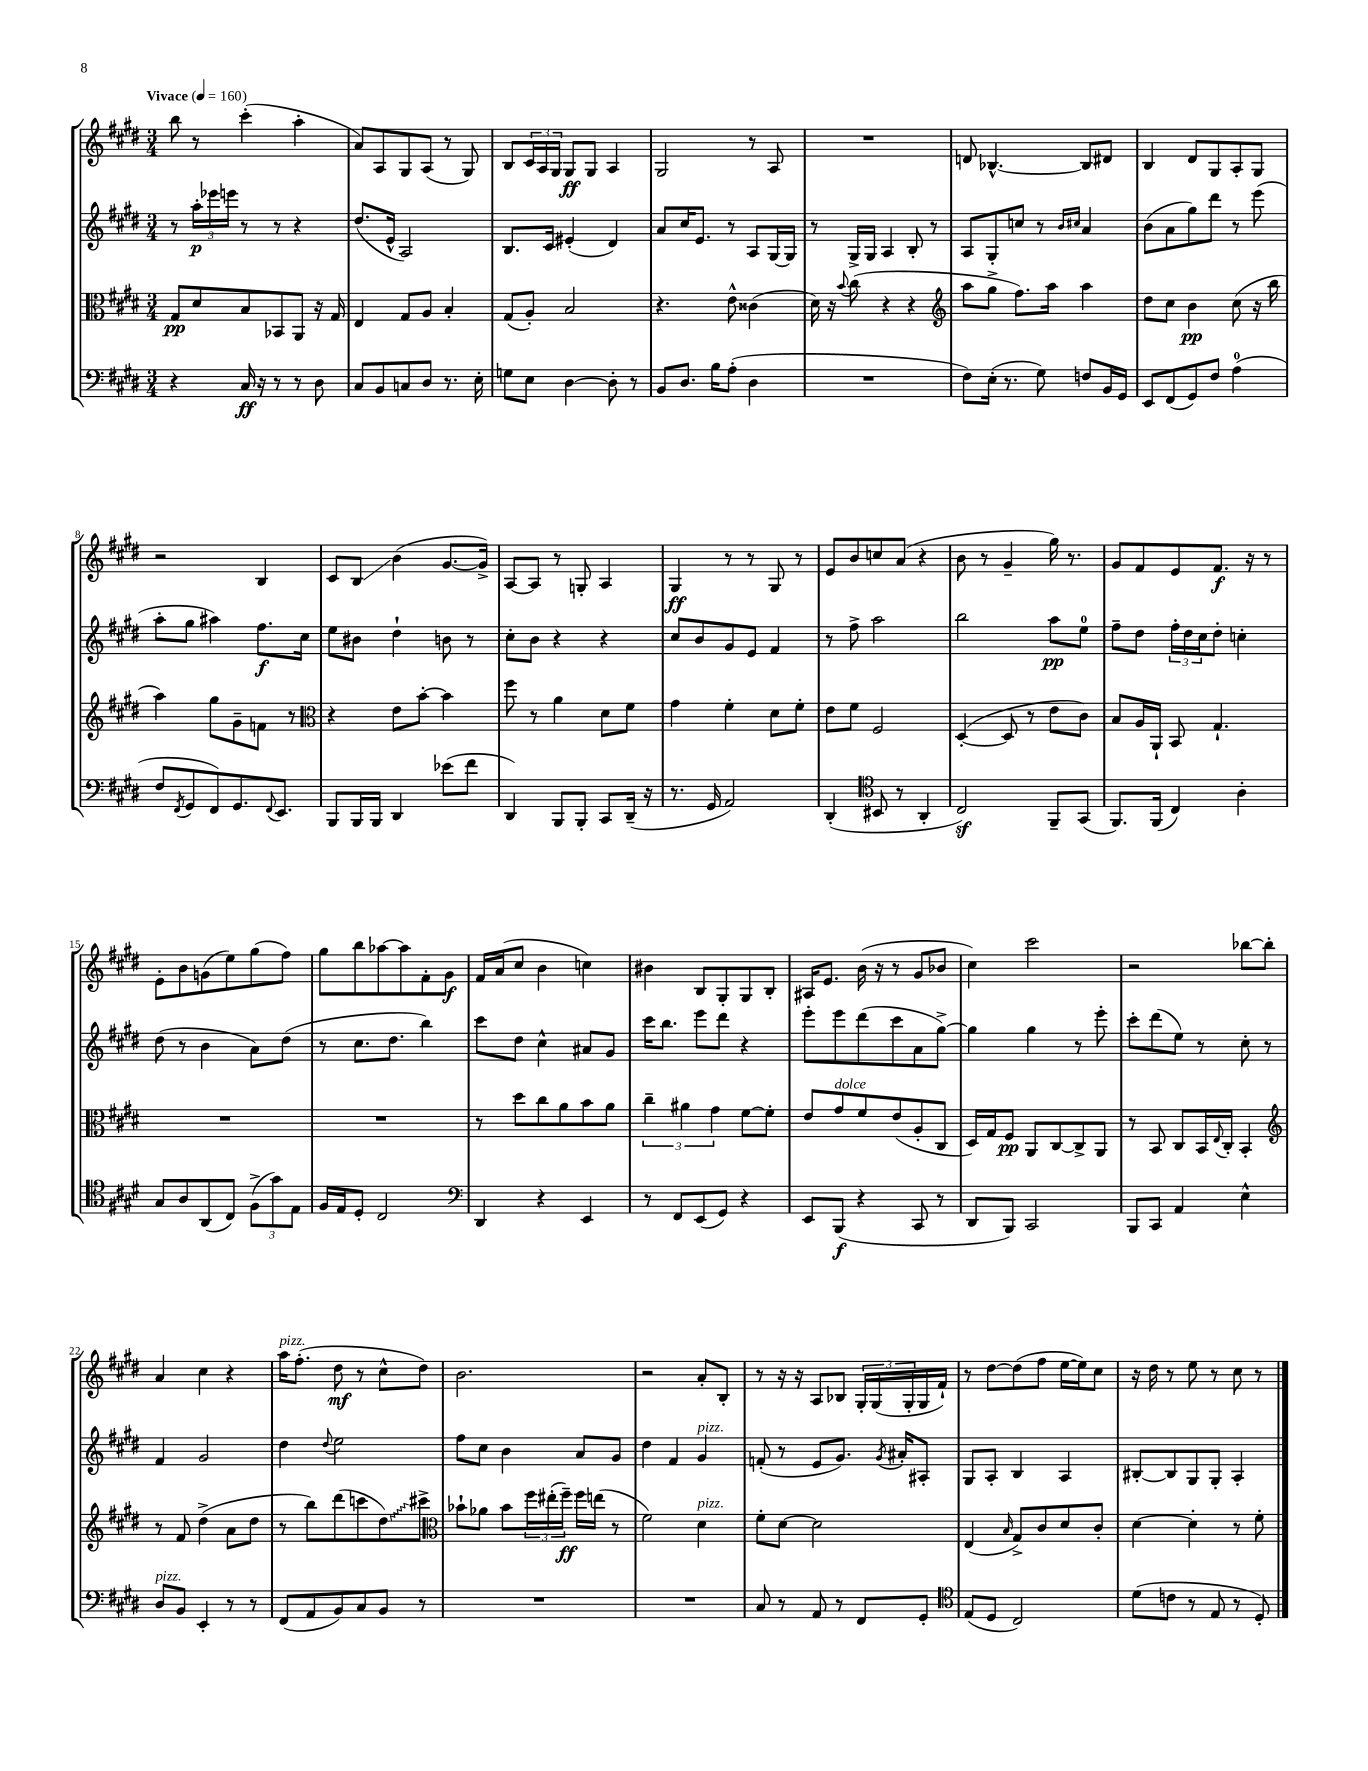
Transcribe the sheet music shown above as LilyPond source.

<<
\new StaffGroup <<
\new Staff = "s0" {
    \clef treble \key e \major \numericTimeSignature \time 3/4 \tempo "Vivace" 4 = 160
    b''8 r8 cis'''4-.( a''4-. |
    a'8) a8 gis8 a8( r8 gis8) |
    b8 \tuplet 3/2 { cis'16 a16 gis16 } gis8\ff gis8 a4 |
    gis2 r8 a8 |
    R2. |
    d'8 bes4.~-^ bes8 dis'8 |
    b4 dis'8 gis8 a8-. gis8 |
    r2 b4 |
    cis'8 b8\glissando b'4( gis'8.~ gis'16->) |
    a8~ a8 r8 g8-. a4 |
    gis4\ff r8 r8 gis8 r8 |
    e'8 b'8 c''8 a'8( r4 |
    b'8 r8 gis'4-- gis''16) r8. |
    gis'8 fis'8 e'8 fis'8.\f r16 r8 |
    e'8-. b'8 g'8( e''8) gis''8( fis''8) |
    gis''8 b''8 aes''8~ aes''8 fis'8-. gis'8\f |
    fis'16 a'16( cis''8 b'4 c''4) |
    bis'4 b8 gis8-. gis8 b8-. |
    ais16 e'8. b'16( r16 r8 gis'8 bes'8 |
    cis''4) cis'''2 |
    r2 bes''8~ bes''8-. |
    a'4 cis''4 r4 |
    a''16^\markup { \italic "pizz." } fis''8.-.( dis''8\mf r8 cis''8-^ dis''8) |
    b'2. |
    r2 a'8-. b8-. |
    r8 r16 r16 a8 bes8 \tuplet 3/2 { gis16-. gis16( gis16-. } gis16 fis'16-!) |
    r8 dis''8~ dis''8( fis''8 e''16~ e''16) cis''8 |
    r16 dis''16 r8 e''8 r8 cis''8 r8 \bar "|." |
}
\new Staff = "s1" {
    \clef treble \key e \major \numericTimeSignature \time 3/4
    r8 \tuplet 3/2 { a''16-.\p ees'''16 e'''16 } r8 r8 r4 |
    dis''8.( e'16-^ a2) |
    b8. cis'16 eis'4-.( dis'4) |
    a'8 cis''16 e'8. r8 a8 gis16~ gis16 |
    r8 gis16-> gis16 a4 b8-. r8 |
    a8 gis8-. c''8 r8 \grace { b'16 cis''16 } a'4 |
    b'8( a'8 gis''8) dis'''8 r8 e'''8( |
    a''8-. gis''8 ais''4) fis''8.\f cis''16 |
    e''8 bis'8 dis''4-! b'8 r8 |
    cis''8-. b'8 r4 r4 |
    cis''8 b'8 gis'8 e'8 fis'4 |
    r8 fis''8-> a''2 |
    b''2 a''8\pp e''8-0 |
    fis''8-- dis''8 \tuplet 3/2 { fis''16-. dis''16 cis''16 } dis''8-. c''4-. |
    dis''8( r8 b'4 a'8) dis''8( |
    r8 cis''8. dis''8. b''4) |
    cis'''8 dis''8 cis''4-^ ais'8 gis'8 |
    cis'''16 b''8. e'''8 dis'''8 r4 |
    e'''8-. e'''8 dis'''8( cis'''8 a'8 gis''8~->) |
    gis''4 gis''4 r8 e'''8-. |
    cis'''8-. dis'''8( e''8) r8 cis''8-. r8 |
    fis'4 gis'2 |
    dis''4 \appoggiatura { dis''8 } e''2 |
    fis''8 cis''8 b'4 a'8 gis'8 |
    dis''4 fis'4 gis'4^\markup { \italic "pizz." } |
    f'8-.( r8 e'8 gis'8.) \acciaccatura { gis'8 } ais'16-. ais8-. |
    gis8 a8-. b4 a4 |
    bis8~-. bis8 gis8 gis8-. a4-. \bar "|." |
}
\new Staff = "s2" {
    \clef alto \key e \major \numericTimeSignature \time 3/4
    gis8\pp dis'8 b8 bes,8 a,8 r16 gis16 |
    e4 gis8 a8 b4-. |
    gis8( a8-.) b2 |
    r4. e'8-^ cisis'4( |
    dis'16) r16 \appoggiatura { b'8 } cis''8( r4 r4 |
    \clef treble a''8 gis''8-> fis''8.) a''16 a''4 |
    dis''8 cis''8 b'4\pp cis''8( r16 b''16 |
    a''4) gis''8 gis'8-- f'8 r8 |
    \clef alto r4 e'8 b'8~-. b'4 |
    fis''8 r8 a'4 dis'8 fis'8 |
    gis'4 fis'4-. dis'8 fis'8-. |
    e'8 fis'8 fis2 |
    dis4~-.( dis8 r8 e'8 cis'8) |
    b8 a16 a,16-! b,8 gis4.-! |
    R2. |
    R2. |
    r8 dis''8 cis''8 a'8 b'8 a'8 |
    \tuplet 3/2 { cis''4-- ais'4 gis'4 } fis'8~ fis'8-. |
    e'8 gis'8^\markup { \italic "dolce" } fis'8 e'8( a8-. cis8 |
    dis16) gis16 fis8\pp a,8 cis8~ cis8-> a,8 |
    r8 b,8 cis8 b,16 \appoggiatura { e8 } cis16-. b,4-. |
    \clef treble r8 fis'8 dis''4->( a'8 dis''8 |
    r8 b''8) dis'''8( c'''8 \once \override Glissando.style = #'zigzag dis''8\glissando) cis'''8-> |
    \clef alto bes'8-! aes'8 bes'8 \tuplet 3/2 { fis''16 eis''16-.( fis''16--\ff) } fis''16 e''16( r8 |
    fis'2) dis'4^\markup { \italic "pizz." } |
    fis'8-. dis'8~ dis'2 |
    e4( \grace { b16 } gis8->) cis'8 dis'8 cis'8-. |
    dis'4~ dis'4-. r8 fis'8-. \bar "|." |
}
\new Staff = "s3" {
    \clef bass \key e \major \numericTimeSignature \time 3/4
    r4 cis16\ff r16 r8 r8 dis8 |
    cis8 b,8 c8 dis8 r8. e16-. |
    g8 e8 dis4~ dis8-. r8 |
    b,8 dis8. b16 a8-.( dis4 |
    R2. |
    fis8) e16-.( r8. gis8) f8 b,16 gis,16 |
    e,8 fis,8( gis,8) fis8 a4-0( |
    fis8 \acciaccatura { fis,8 } gis,8 fis,8) gis,8. \appoggiatura { fis,8 } e,8. |
    b,,8 b,,16 b,,16 dis,4 ees'8( fis'8 |
    dis,4) b,,8 b,,8-. cis,8 dis,16--( r16 |
    r8. gis,16 a,2) |
    dis,4-.( \clef tenor bis,8 r8 a,4-. |
    cis2\sf) fis,8-- gis,8( |
    fis,8.) fis,16( cis4) a4-. |
    gis8 a8 a,8( cis8) \tuplet 3/2 { fis8->( gis'8) e8 } |
    fis16 e16 dis8-. cis2 |
    \clef bass dis,4 r4 e,4 |
    r8 fis,8 e,8( gis,8) r4 |
    e,8 b,,8\f( r4 cis,8 r8 |
    dis,8 b,,8) cis,2 |
    b,,8 cis,8 a,4 e4-^ |
    dis8^\markup { \italic "pizz." } b,8 e,4-. r8 r8 |
    fis,8( a,8 b,8) cis8 b,8 r8 |
    R2. |
    R2. |
    cis8 r8 a,8 r8 fis,8 gis,8-. |
    \clef tenor e8( dis8 cis2) |
    dis'8( c'8 r8 e8 r8 dis8-.) \bar "|." |
}
>>
>>
